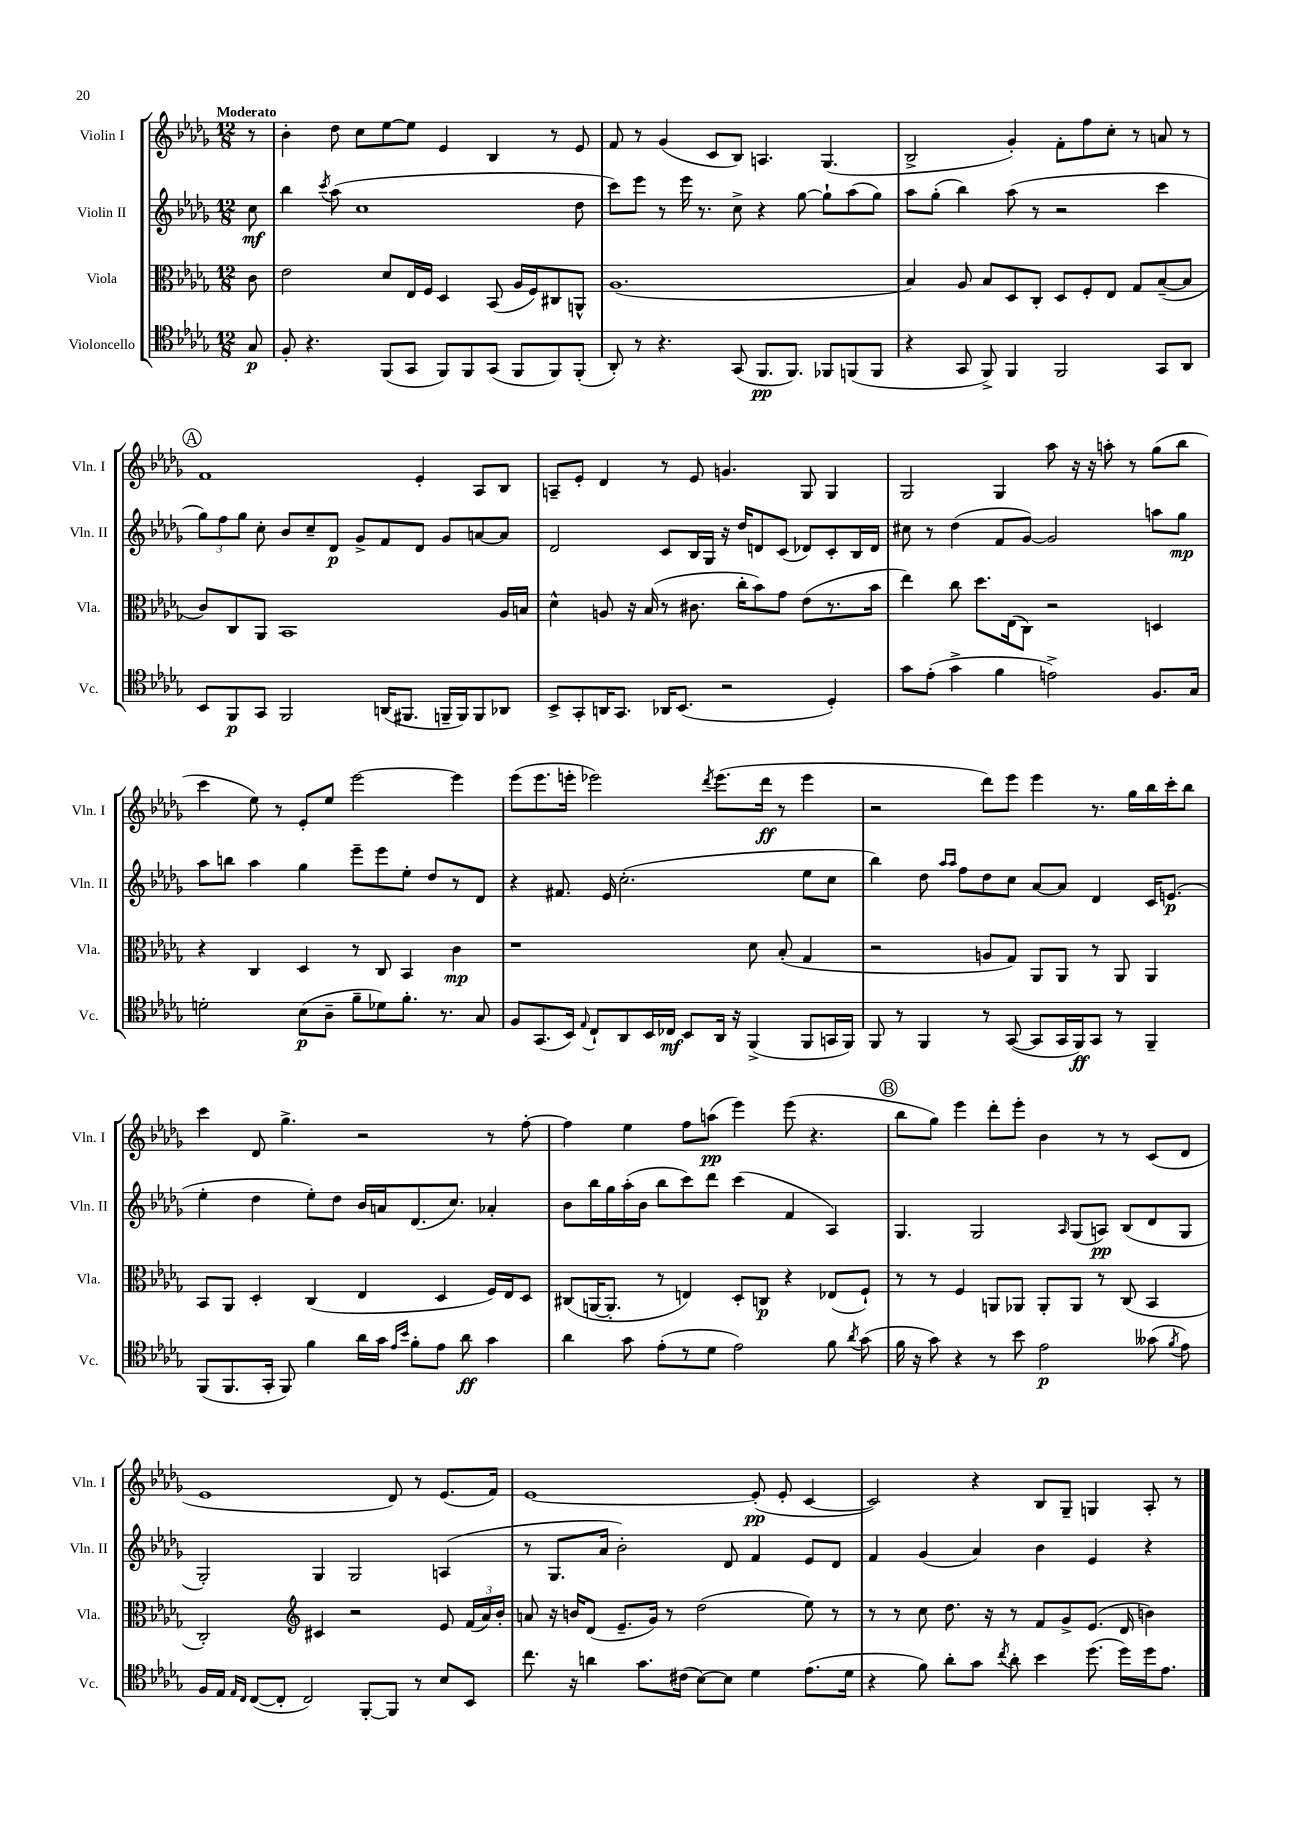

**kern	**dynam	**kern	**dynam	**kern	**dynam	**kern	**dynam
*part4	*part4	*part3	*part3	*part2	*part2	*part1	*part1
*staff4	*staff4	*staff3	*staff3	*staff2	*staff2	*staff1	*staff1
*I"Violoncello	*	*I"Viola	*	*I"Violin II	*	*I"Violin I	*
*I'Vc.	*	*I'Vla.	*	*I'Vln. II	*	*I'Vln. I	*
*clefC4	*	*clefC3	*	*clefG2	*	*clefG2	*
*k[b-e-a-d-g-]	*	*k[b-e-a-d-g-]	*	*k[b-e-a-d-g-]	*	*k[b-e-a-d-g-]	*
*M12/8	*	*M12/8	*	*M12/8	*	*M12/8	*
=	=	=	=	=	=	=	=
!	!	!	!	!	!	!LO:TX:a:B:t=Moderato	!
8G-/	p	8c\	.	8cc\	mf	8r	.
=1	=1	=1	=1	=1	=1	=1	=1
8F'/	.	2e-\	.	4bb-\	.	4b-'\	.
4.r	.	.	.	.	.	.	.
.	.	.	.	8qccc/	.	.	.
.	.	.	.	(8aa-\	.	8dd-\	.
.	.	.	.	1cc	.	8cc\L	.
(8FF/L	.	8d-/L	.	.	.	[8ee-\	.
8GG-/J	.	16E-/L	.	.	.	8ee-\J]	.
.	.	16F/JJ	.	.	.	.	.
8FF/L)	.	4D-/	.	.	.	4e-/	.
8FF/	.	.	.	.	.	.	.
(8GG-/J	.	(8BB-/	.	.	.	4B-/	.
8FF/L	.	16A-/LL	.	.	.	.	.
.	.	16F/J)	.	.	.	.	.
8FF/)	.	8C#X/	.	.	.	8r	.
(8FF'/J	.	8AAn^^/J	.	8dd-\	.	8e-/	.
=2	=2	=2	=2	=2	=2	=2	=2
8AA-'/)	.	(1.A-	.	8ccc\L)	.	8f/	.
8r	.	.	.	8eee-\J	.	8r	.
4.r	.	.	.	8r	.	(4g-/	.
.	.	.	.	16eee-\	.	.	.
.	.	.	.	8.r	.	.	.
.	.	.	.	.	.	8c/L	.
(8GG-/	.	.	.	8cc^\	.	8B-/J)	.
8.FF/L	pp	.	.	4r	.	4.An/	.
8.FF/J)	.	.	.	.	.	.	.
.	.	.	.	[8gg-\	.	.	.
8FF-X/L	.	.	.	8gg-`\L]	.	(4.G-/	.
(8FFn/	.	.	.	(8aa-\	.	.	.
8FF/J	.	.	.	8gg-\J)	.	.	.
=3	=3	=3	=3	=3	=3	=3	=3
4r	.	4B-/)	.	8aa-\L	.	2B-^/	.
.	.	.	.	(8gg-'\J	.	.	.
8GG-/	.	8A-/	.	4bb-\)	.	.	.
8FF^/)	.	8B-/L	.	.	.	.	.
4FF/	.	8D-/	.	(8aa-\	.	4g-'/)	.
.	.	8C'/J	.	8r	.	.	.
2FF/	.	8D-/L	.	2r	.	8f'\L	.
.	.	8F'/	.	.	.	8ff\	.
.	.	8E-/J	.	.	.	8cc'\J	.
.	.	8G-/L	.	.	.	8r	.
8GG-/L	.	([8B-~/	.	4ccc\	.	8an/	.
8AA-/J	.	8B-/J]	.	.	.	8r	.
!!LO:LB:g=z
!!LO:REH:place=s1:t=A
=4	=4	=4	=4	=4	=4	=4	=4
8BB-/L	.	8c/L)	.	12gg-\L)	.	1f	.
.	.	.	.	12ff\	.	.	.
8FF/	p	8C/	.	.	.	.	.
.	.	.	.	12gg-\J	.	.	.
8GG-/J	.	8AA-/J	.	8cc'\	.	.	.
2FF/	.	1BB-	.	8b-/L	.	.	.
.	.	.	.	8cc~/	.	.	.
.	.	.	.	8d-/J	p	.	.
.	.	.	.	8g-^/L	.	.	.
(16AAn/KL	.	.	.	8f/	.	.	.
8.FF#X/J	.	.	.	.	.	.	.
.	.	.	.	8d-/J	.	4e-'/	.
16FFn~/LL	.	.	.	8g-/L	.	.	.
16FF/J)	.	.	.	.	.	.	.
8FF/	.	.	.	[8an/	.	8A-/L	.
8AA-X/J	.	16A-/LL	.	8a/J]	.	8B-/J	.
.	.	16Bn/JJ	.	.	.	.	.
=5	=5	=5	=5	=5	=5	=5	=5
8BB-^/L	.	4d-^^\	.	2d-/	.	8An~/L	.
8GG-'/	.	.	.	.	.	8e-'/J	.
16AAn/K	.	8An/	.	.	.	4d-/	.
8.GG-/J	.	.	.	.	.	.	.
.	.	16r	.	.	.	.	.
.	.	(16B-/	.	.	.	.	.
16AA-X/KL	.	8r	.	8c/L	.	8r	.
(8.BB-/J	.	.	.	.	.	.	.
.	.	8.c#X\	.	16B-/L	.	8e-/	.
.	.	.	.	16G-/JJ	.	.	.
2r	.	.	.	16r	.	4.gn/	.
.	.	16cc'\KL	.	16dd-/KL	.	.	.
.	.	8b-\)	.	8dn/	.	.	.
.	.	8g-\J	.	(8c/J	.	.	.
.	.	(8e-\L	.	8d-X/L)	.	8G-/	.
4D-'/)	.	8.r	.	8c'/	.	4G-/	.
.	.	.	.	16B-/L	.	.	.
.	.	16b-\Jk	.	16d-/JJ	.	.	.
=6	=6	=6	=6	=6	=6	=6	=6
8g-\L	.	4ee-\)	.	8cc#X\	.	2G-/	.
(8e-'\J	.	.	.	8r	.	.	.
4g-^\	.	8cc\	.	(4dd-\	.	.	.
.	.	8.dd-\L	.	.	.	.	.
4f\	.	.	.	8f/L	.	4G-/	.
.	.	(16E-\k	.	.	.	.	.
.	.	8C\J)	.	[8g-/J)	.	.	.
2en^\)	.	2r	.	2g-/]	.	8aa-\	.
.	.	.	.	.	.	16r	.
.	.	.	.	.	.	16r	.
.	.	.	.	.	.	8aan'\	.
.	.	.	.	.	.	8r	.
8.F/L	.	4Dn/	.	8aan\L	.	(8gg-\L	.
.	.	.	.	8gg-\J	mp	8bb-\J	.
16G-/Jk	.	.	.	.	.	.	.
!!LO:LB:g=z
=7	=7	=7	=7	=7	=7	=7	=7
2dn'\	.	4r	.	8aa-\L	.	4ccc\	.
.	.	.	.	8bbn\J	.	.	.
.	.	4C/	.	4aa-\	.	8ee-\)	.
.	.	.	.	.	.	8r	.
(8B-\L	p	4D-/	.	4gg-\	.	8e-'/L	.
8A-~\J	.	.	.	.	.	8ee-/J	.
8f~\L	.	8r	.	8eee-~\L	.	[2eee-\	.
8d-X\)	.	8C/	.	8eee-\	.	.	.
8.f'\J	.	4BB-/	.	8ee-'\J	.	.	.
.	.	.	.	8dd-/L	.	.	.
8.r	.	.	.	.	.	.	.
.	.	4c\	mp	8r	.	4eee-\]	.
8G-/	.	.	.	8d-/J	.	.	.
=8	=8	=8	=8	=8	=8	=8	=8
8F/L	.	1r	.	4r	.	(8eee-\L	.
(8.GG-/	.	.	.	.	.	8.eee-\	.
.	.	.	.	8.f#X/	.	.	.
16BB-/Jk)	.	.	.	.	.	16eeen'\Jk	.
8qqE-/	.	.	.	.	.	.	.
8C`/L	.	.	.	.	.	2eee-X\)	.
.	.	.	.	16e-/	.	.	.
8AA-/	.	.	.	(2.cc'\	.	.	.
16BB-/L	.	.	.	.	.	.	.
16C-X/JJ	mf	.	.	.	.	.	.
8BB-/L	.	.	.	.	.	.	.
.	.	.	.	.	.	8qddd-/	.
16AA-/Jk	.	.	.	.	.	(8.eee-\L	.
16r	.	.	.	.	.	.	.
(4FF^/	.	8d-\	.	.	.	.	.
.	.	.	.	.	.	16ddd-\Jk	ff
.	.	(8B-'/	.	.	.	8r	.
8FF/L	.	4G-/	.	8ee-\L	.	4eee-\	.
16GGn/L	.	.	.	8cc\J	.	.	.
16FF/JJ)	.	.	.	.	.	.	.
=9	=9	=9	=9	=9	=9	=9	=9
8FF/	.	2r	.	4bb-\)	.	2r	.
8r	.	.	.	.	.	.	.
4FF/	.	.	.	8dd-\	.	.	.
.	.	.	.	16qqaa-/LL	.	.	.
.	.	.	.	16qqaa-/JJ	.	.	.
.	.	.	.	8ff\L	.	.	.
8r	.	8An/L	.	8dd-\	.	8ddd-\L)	.
([8GG-/	.	8G-/J)	.	8cc\J	.	8eee-\J	.
8GG-/L]	.	8AA-/L	.	[8a-/L	.	4eee-\	.
16GG-/L	.	8AA-/J	.	8a-/J]	.	.	.
16FF/J)	ff	.	.	.	.	.	.
8GG-/J	.	8r	.	4d-/	.	8.r	.
8r	.	8AA-/	.	.	.	.	.
.	.	.	.	.	.	16gg-\LL	.
4FF~/	.	4AA-/	.	16c/KL	.	16bb-\	.
.	.	.	.	(8.en/J	p	16ccc'\J	.
.	.	.	.	.	.	8bb-\J	.
!!LO:LB:g=z
=10	=10	=10	=10	=10	=10	=10	=10
(8FF/L	.	8BB-/L	.	4ee-'\	.	4ccc\	.
8.FF/	.	8AA-/J	.	.	.	.	.
.	.	4D-'/	.	4dd-\	.	8d-/	.
16GG-'/Jk	.	.	.	.	.	.	.
8FF/)	.	.	.	.	.	4.gg-^\	.
4f\	.	(4C/	.	8ee-'\L)	.	.	.
.	.	.	.	8dd-\J	.	.	.
16a-\LL	.	4E-/	.	16b-/LL	.	2r	.
16g-\JJ	.	.	.	16an/J	.	.	.
16qqe-/LL	.	.	.	.	.	.	.
16qqb-/JJ	.	.	.	.	.	.	.
8f'\L	.	.	.	(8.d-/	.	.	.
8e-\J	.	4D-/	.	.	.	.	.
.	.	.	.	8.cc/J)	.	.	.
8a-\	ff	.	.	.	.	.	.
4g-\	.	16F/LL)	.	4a-X'/	.	8r	.
.	.	16E-/J	.	.	.	.	.
.	.	8D-/J	.	.	.	[8ff'\	.
=11	=11	=11	=11	=11	=11	=11	=11
4a-\	.	(8C#X/L	.	8b-\L	.	4ff\]	.
.	.	[16AAn/K	.	16bb-\L	.	.	.
.	.	8.AA'/J]	.	16gg-\	.	.	.
8g-\	.	.	.	(16aa-'\	.	4ee-\	.
.	.	.	.	16b-\JJ	.	.	.
(8e-'\L	.	8r	.	8bb-\L	.	.	.
8r	.	4En/)	.	8ccc\)	.	8ff\L	.
8d-\J	.	.	.	8ddd-\J	.	(8aan\J	pp
2e-\)	.	8D-'/L	.	(4ccc\	.	4eee-\)	.
.	.	8Cn/J	p	.	.	.	.
.	.	4r	.	4f/	.	(8eee-\	.
.	.	.	.	.	.	4.r	.
8f\	.	(8E-X/L	.	4A-/)	.	.	.
8qa-/	.	.	.	.	.	.	.
(8g-\	.	8F`/J)	.	.	.	.	.
!!LO:REH:place=s1:t=B
=12	=12	=12	=12	=12	=12	=12	=12
16f\	.	8r	.	4.G-/	.	8bb-\L	.
16r	.	.	.	.	.	.	.
8g-\)	.	8r	.	.	.	8gg-\J)	.
4r	.	4F/	.	.	.	4eee-\	.
.	.	.	.	2G-/	.	.	.
8r	.	8AAn/L	.	.	.	8ddd-'\L	.
8b-\	.	8AA-X/J	.	.	.	8eee-'\J	.
2e-\	p	8AA-'/L	.	.	.	4b-\	.
.	.	.	.	16qqA-/	.	.	.
.	.	8AA-/J	.	(8G-/L	.	.	.
.	.	8r	.	8An/J)	pp	8r	.
.	.	(8C/	.	(8B-/L	.	8r	.
(8g--X\	.	4BB-/	.	8d-/	.	(8c/L	.
8qf/	.	.	.	.	.	.	.
8e-\)	.	.	.	8G-/J	.	8d-/J	.
!!LO:LB:g=z
=13	=13	=13	=13	=13	=13	=13	=13
16F/LL	.	2C'/)	.	2G-'/)	.	1e-	.
16E-/JJ	.	.	.	.	.	.	.
16qqE-/LL	.	.	.	.	.	.	.
16qqC/JJ	.	.	.	.	.	.	.
([8C/L	.	.	.	.	.	.	.
8C'/J]	.	.	.	.	.	.	.
2C/)	.	.	.	.	.	.	.
*	*	*clefG2	*	*	*	*	*
.	.	4c#X/	.	4G-/	.	.	.
.	.	2r	.	2G-/	.	.	.
[8FF'/L	.	.	.	.	.	.	.
8FF/J]	.	.	.	.	.	8d-/)	.
8r	.	.	.	.	.	8r	.
8B-/L	.	8e-/	.	(4An/	.	(8.e-/L	.
8BB-/J	.	(24f/LL	.	.	.	.	.
.	.	24a-/)	.	.	.	.	.
.	.	.	.	.	.	16f/Jk)	.
.	.	24b-'/JJ	.	.	.	.	.
=14	=14	=14	=14	=14	=14	=14	=14
8.cc\	.	8an/	.	8r	.	[1e-	.
.	.	16r	.	8.G-/L	.	.	.
16r	.	16bn/KL	.	.	.	.	.
4an\	.	(8d-/J	.	.	.	.	.
.	.	.	.	16a-/Jk	.	.	.
.	.	8.e-~/L	.	2b-'\)	.	.	.
8.g-\L	.	.	.	.	.	.	.
.	.	16g-/Jk)	.	.	.	.	.
.	.	8r	.	.	.	.	.
(16c#X\Jk	.	.	.	.	.	.	.
[8B-\L)	.	(2dd-\	.	.	.	.	.
8B-\J]	.	.	.	8d-/	.	.	.
4d-\	.	.	.	4f/	.	(8e-'/]	pp
.	.	.	.	.	.	8e-'/	.
(8.e-\L	.	8ee-\)	.	8e-/L	.	[4c/	.
.	.	8r	.	8d-/J	.	.	.
16d-\Jk	.	.	.	.	.	.	.
=15	=15	=15	=15	=15	=15	=15	=15
4r	.	8r	.	4f/	.	2c/])	.
.	.	8r	.	.	.	.	.
8f\)	.	8cc\	.	(4g-/	.	.	.
8a-'\L	.	8.dd-\	.	.	.	.	.
8g-\J	.	.	.	4a-/)	.	4r	.
.	.	16r	.	.	.	.	.
8qcc/	.	.	.	.	.	.	.
8a-'\	.	8r	.	.	.	.	.
4b-\	.	8f/L	.	4b-\	.	8B-/L	.
.	.	8g-^/	.	.	.	8G-~/J	.
(8.dd-\	.	(8.e-/J	.	4e-/	.	4Gn/	.
16dd-\LL)	.	16d-/	.	.	.	.	.
16dd-\J	.	4bn\)	.	4r	.	8A-'/	.
8.e-\J	.	.	.	.	.	.	.
.	.	.	.	.	.	8r	.
==	==	==	==	==	==	==	==
*-	*-	*-	*-	*-	*-	*-	*-
